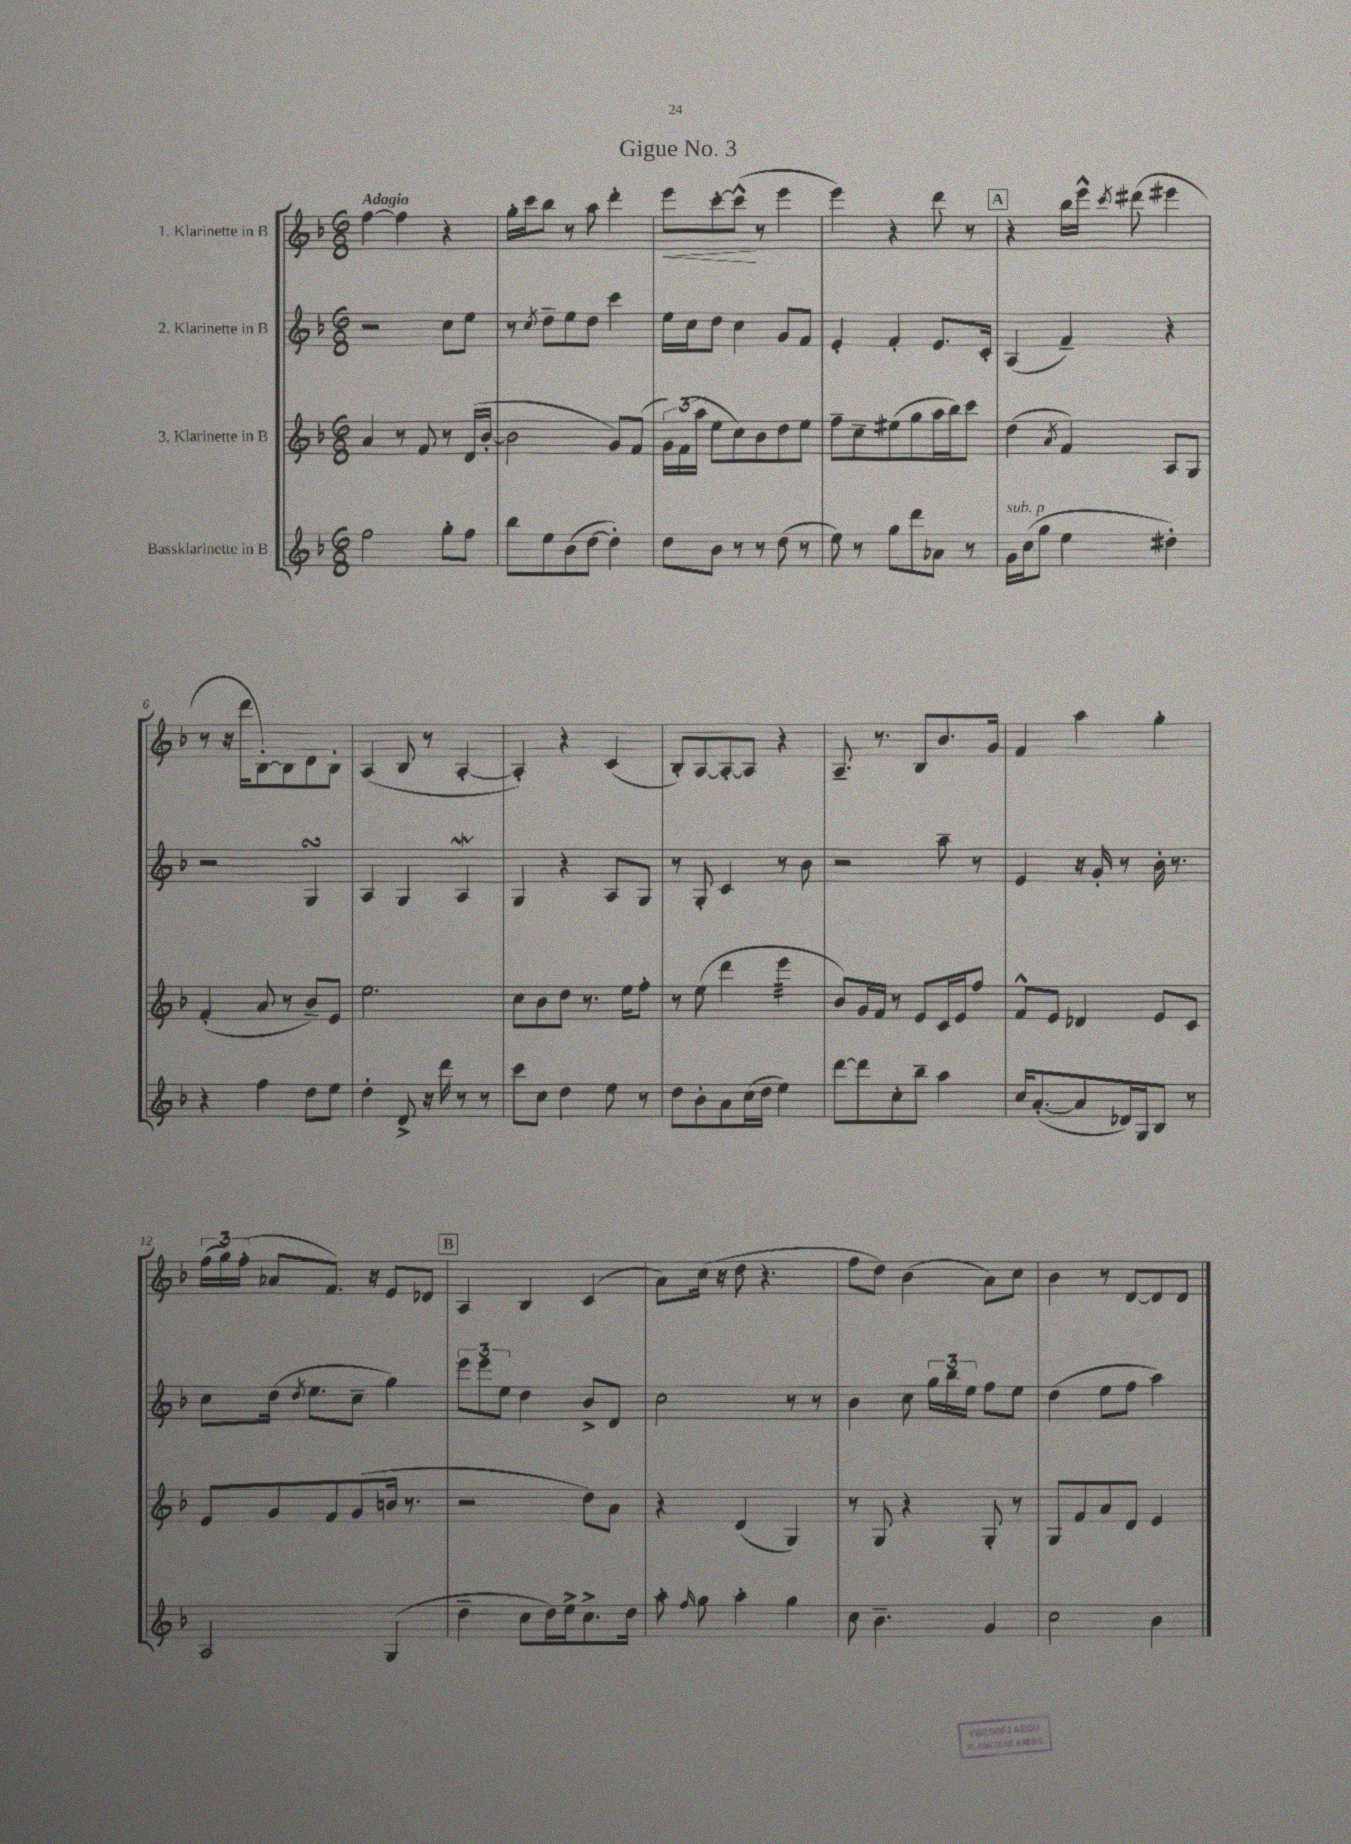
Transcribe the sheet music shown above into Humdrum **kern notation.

**kern	**kern	**kern	**kern
*staff4	*staff3	*staff2	*staff1
*clefG2	*clefG2	*clefG2	*clefG2
*k[b-]	*k[b-]	*k[b-]	*k[b-]
*M6/8	*M6/8	*M6/8	*M6/8
2ff	4a	2r	[4ff
.	8r	.	4ff]
.	8f	.	.
8gg'	8r	8cc	4r
8ff	(16d	8ee	.
.	[16b-'	.	.
=	=	=	=
8bb-	2b-]	8r	16gg'
.	.	.	16ccc
.	.	8qcc	.
8ee	.	8dd~	8bb-
(8b-	.	8ee	8r
[8dd	.	8dd	8aa
4dd'])	8g)	4ccc	4ddd'
.	(8f	.	.
=	=	=	=
8dd	24g)	16ee	8eee
.	(24f	.	.
.	.	16cc	.
.	24aa	.	.
8b-	8ee	8dd	[8ccc'
8r	8cc)	4cc	(8ccc^^]
8r	8b-	.	8r
(8dd	8dd	8g	4eee
8r	8ee	8f	.
=	=	=	=
8ee)	8ff~	4e'	4eee)
8r	8cc~	.	.
8gg	(8ee#	4f'	4r
8ddd	8gg	.	.
8a-	16aa	8.e	8ddd
.	16bb-)	.	.
8r	8ccc	.	8r
.	.	16c'	.
=	=	=	=
16g	(4dd	(4A	4r
(16cc	.	.	.
8gg	.	.	.
.	8qa	.	.
4ee	4f)	4f~)	16bb-
.	.	.	16eee^^
.	.	.	8qccc
.	.	.	(8ddd#
4dd#')	8A	4r	4eee#
.	8G	.	.
=	=	=	=
4r	(4f'	2r	8r
.	.	.	16r
.	.	.	16ddd
4ff	8a	.	[8B-')
.	8r	.	8B-]
8dd	8b-~)	4G	8d
8ee	8e	.	8B-'
=	=	=	=
4dd'	2.ee	4A	(4A
8d^	.	4G	8B-
16r	.	.	8r
16ddd	.	.	.
8r	.	4A	[4A'
8r	.	.	.
=	=	=	=
8ccc	8cc	4G	4A'])
8cc	8b-	.	.
4dd	8dd	4r	4r
.	8.r	.	.
8ee	.	8A	(4c
.	16ee	.	.
8r	8ff'	8G	.
=	=	=	=
8dd	8r	8r	8B-')
8b-'	(8ee	8G'	[8A
8a	4ddd	4c	8A'_
(16cc	.	.	8A]
16dd	.	.	.
4ee)	4eee	8r	4r
.	.	8b-	.
=	=	=	=
[8ddd	8b-)	2r	8.A~
8ddd]	16g	.	.
.	16f	.	8.r
8cc'	8r	.	.
8bb-~	8e	.	8B-
4aa	16c	8aa~	8.b-
.	16e	.	.
.	8ff	8r	.
.	.	.	16g
=	=	=	=
16cc	8f^^	4e	4f
([8.a'	.	.	.
.	8e	.	.
8a]	4d-	16r	4aa
.	.	16g'	.
16d-)	.	8r	.
16G	.	.	.
8B-	8e	16b-'	4gg'
.	.	8.r	.
8r	8c	.	.
=	=	=	=
2A	8e	8cc	(24ff
.	.	.	24gg)
.	.	.	(24ff'
.	8g	(16dd	8a-
.	.	8qdd	.
.	.	8.ee	.
.	8f	.	8.f)
.	(8g	8cc~	.
.	.	.	16r
(4G	16b	4gg)	8e
.	8.r	.	.
.	.	.	8d-
=	=	=	=
4dd~	2r	12eee	4A
.	.	12eee	.
.	.	12ee	.
8cc	.	4dd	4B-
16dd)	.	.	.
16ee^	.	.	.
8.cc^	8dd)	8b-^	(4c
.	8a	8d	.
16dd	.	.	.
=	=	=	=
8aa'	4r	2cc	8a)
16qqff	.	.	.
8gg	.	.	(16cc
.	.	.	16r
4aa'	(4d	.	8dd
.	.	.	4.r
4gg	4G)	8r	.
.	.	8r	.
=	=	=	=
8cc	8r	4b-	8ff
4.b-~	8G	.	8dd)
.	4r	8cc	(4b-
.	.	24gg	.
.	.	24bb-	.
.	.	24ee	.
4g	8G'	8ff	8a)
.	8r	8ee	8cc
=	=	=	=
2cc	8G	(4dd	4b-
.	8f	.	.
.	8a	8ee	8r
.	8d	8ff	[8d
4b-	4e	4aa)	8d]
.	.	.	8d
==	==	==	==
*-	*-	*-	*-
